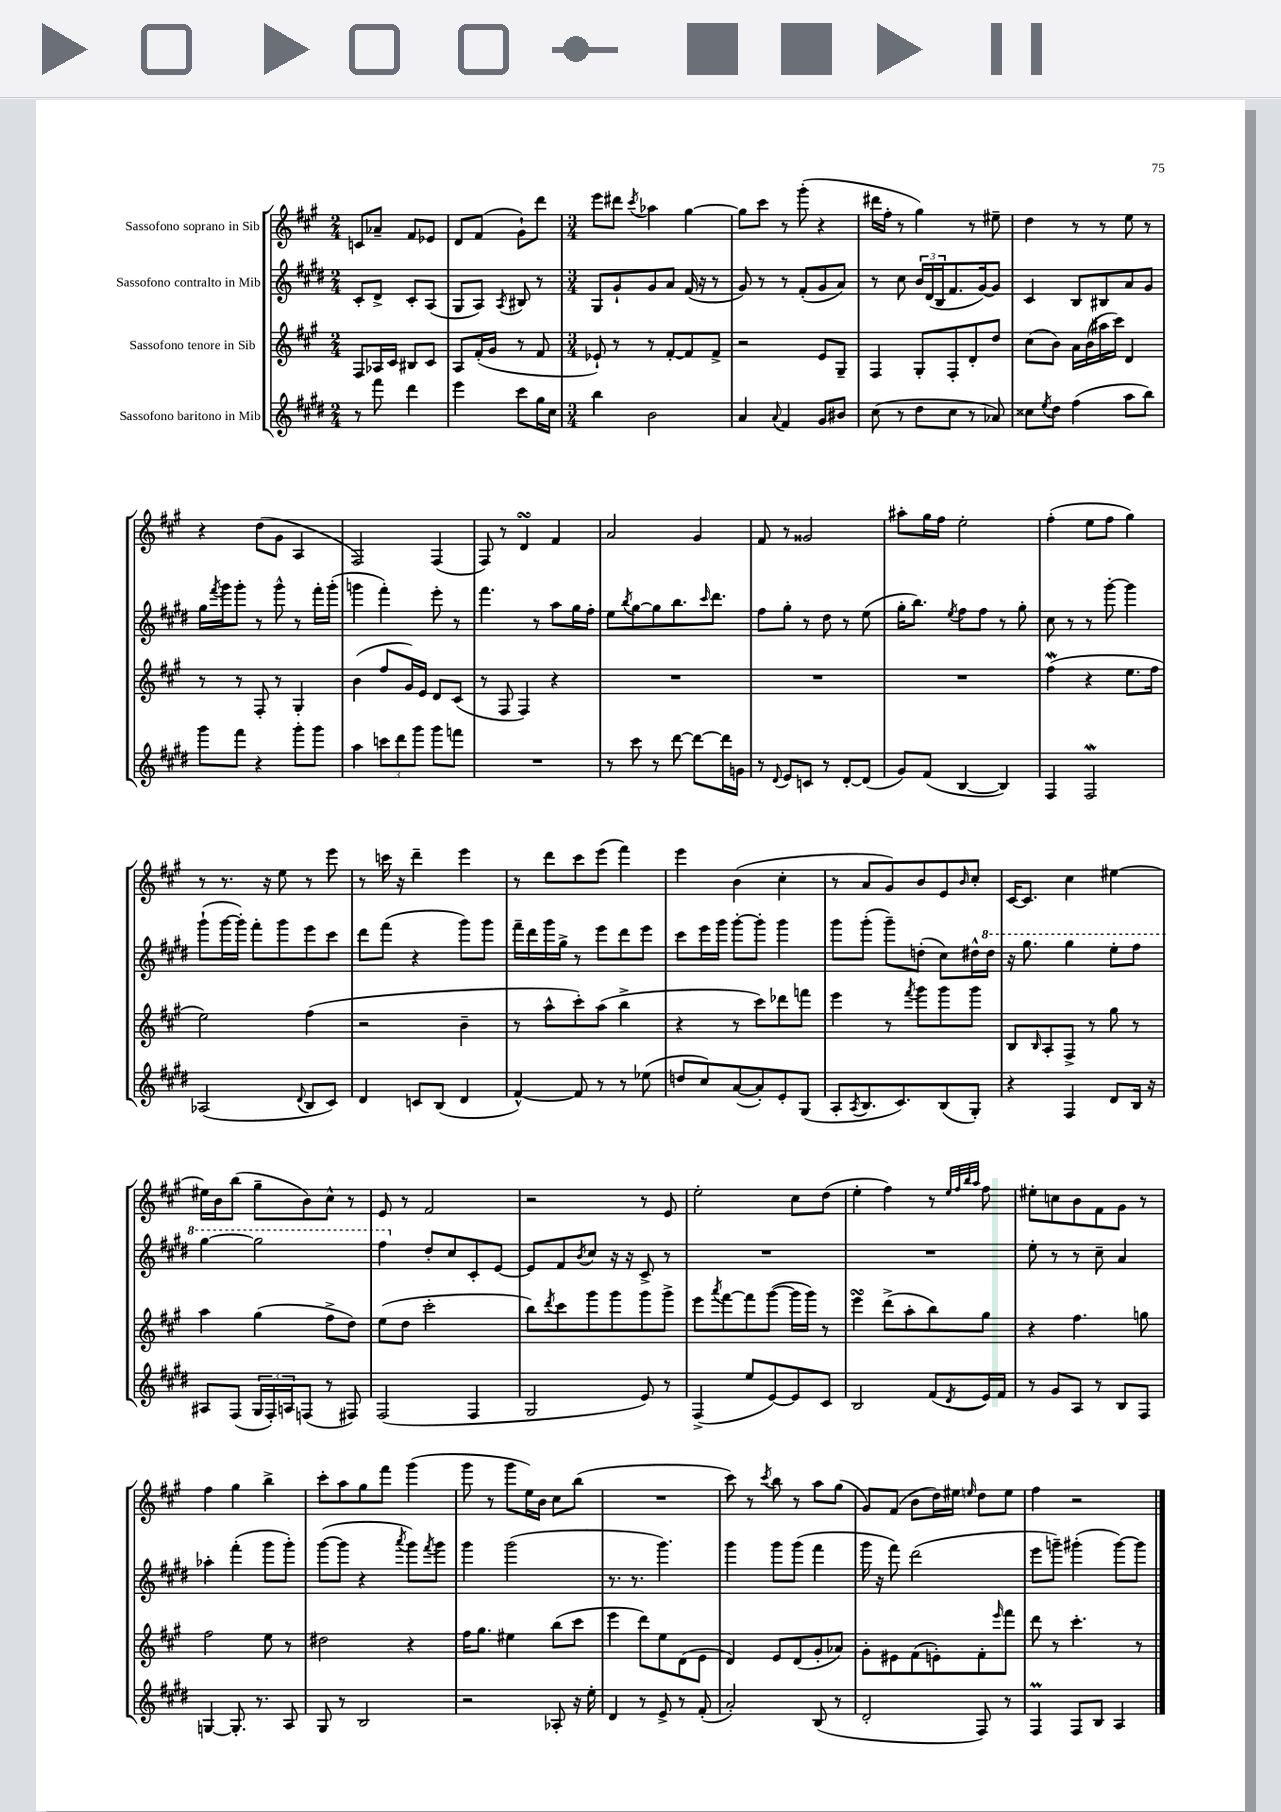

**kern	**kern	**kern	**kern
*staff4	*staff3	*staff2	*staff1
*clefG2	*clefG2	*clefG2	*clefG2
*k[f#c#g#d#]	*k[f#c#g#]	*k[f#c#g#d#]	*k[f#c#g#]
*M2/4	*M2/4	*M2/4	*M2/4
8r	8F#	8c#'	8c
8fff#	16A-	8d#^	8a-~
.	16c#	.	.
4ddd#	8B#	8c#'	8f#
.	8c#	(8A	8e-
=	=	=	=
4eee	8A	8G#	8d
.	(16f#'	8A)	(8f#
.	16g#	.	.
.	.	8qA	.
8ccc#	8r	8B#	8g#`)
16gg#	8f#	8r	8ddd
16cc#	.	.	.
=	=	=	=
*M3/4	*M3/4	*M3/4	*M3/4
4bb	8e-`)	8G#	8eee
.	8r	8g#`	8ddd#
.	.	.	8qccc#
2b	8r	8g#	4aa-
.	[8f#'	8a	.
.	8f#]	(16f#	[4gg#
.	.	16r	.
.	8f#^	8r	.
=	=	=	=
4a	2r	8g#)	8gg#]
.	.	8r	8ccc#
8qqa	.	.	.
4f#	.	8r	8r
.	.	(8f#'	(8ggg#'
8g#	8e	8g#	4r
8b#	8G#~	8a)	.
=	=	=	=
(8cc#	4F#	8r	16ddd#
.	.	.	16ff#'
8r	.	8cc#	8r
8dd#	8G#'	24b	4gg#)
.	.	(24d#	.
.	.	24B	.
8cc#	8F#'	8.f#	.
8r	8d'	.	8r
.	.	[16g#)	.
8a-)	8dd	8g#]	8ee#~
=	=	=	=
8cc##	(8cc#	4c#	4dd
8qee	.	.	.
8dd#	8b)	.	.
(4ff#	16a	8B	8r
.	(16b	.	.
.	16aa#	8B#	8r
.	16ccc#)	.	.
8aa	4d	8a	8ee
8bb)	.	8g#	8r
=	=	=	=
8ggg#	8r	16gg#	4r
.	.	8qfff#	.
.	.	16ggg#	.
8fff#	8r	8ggg#'	.
4r	8F#'	8r	(8dd
.	8r	8ggg#^^	8g#
8ggg#'	4G#'	8r	4A
8ggg#	.	16fff#'	.
.	.	(16ggg#'	.
=	=	=	=
4aa	(4b	4ggg	2F#)
12ccc	8ff#	4fff#')	.
12ddd#	.	.	.
.	16g#)	.	.
12ggg#	.	.	.
.	16e	.	.
8ggg#	8d	8eee'	(4F#
8fff	(8c#	8r	.
=	=	=	=
2.r	8r	4.fff#	8F#)
.	8F#	.	8r
.	4F#)	.	4d
.	.	8r	.
.	4r	8aa	4f#
.	.	16gg#	.
.	.	16ff#'	.
=	=	=	=
8r	2.r	8ee	2a
.	.	8qbb	.
8ccc#	.	[8gg#	.
8r	.	8gg#]	.
[8ddd#	.	8.bb	.
8ddd#_	.	.	4g#
.	.	16qqccc#	.
.	.	8.ddd#	.
16ddd#]	.	.	.
16g	.	.	.
=	=	=	=
8r	2.r	8ff#	8f#
8qqd#	.	.	.
8e	.	8gg#'	8r
8c	.	8r	2g##
8r	.	8dd#	.
[8d#'	.	8r	.
(8d#]	.	(8ee	.
=	=	=	=
8g#)	2.r	16gg#'	8aa#'
.	.	8.bb)	.
(8f#	.	.	16gg#
.	.	.	16ff#
.	.	8qee	.
[4B	.	8ff#	2ee'
.	.	8ff#	.
4B])	.	8r	.
.	.	8gg#'	.
=	=	=	=
4F#	(4ff#	8cc#	(4ff#'
.	.	8r	.
2F#	4r	8r	8ee
.	.	[8ggg#'	8ff#
.	8.ee	4ggg#]	4gg#)
.	16ff#	.	.
=	=	=	=
(2A-	2ee)	(8ggg#`	8r
.	.	[16ggg#	8.r
.	.	16ggg#'])	.
.	.	8fff#'	.
.	.	.	16r
.	.	8ggg#	8ee
8qqd#	.	.	.
8B	(4ff#	8eee	8r
8c#)	.	8ccc#	8eee
=	=	=	=
4d#	2r	8ddd#	8r
.	.	(8fff#	16ccc
.	.	.	16r
8c	.	4r	4ddd~
(8B	.	.	.
4d#	4b~	8ggg#)	4eee
.	.	8ggg#	.
=	=	=	=
[4f#^^)	8r	16fff#~	8r
.	.	16ddd#	.
.	8aa^^	16ggg#	8ddd
.	.	16gg#^	.
8f#]	8ccc#')	8r	8ccc#
8r	(8aa	8eee	(8eee
8r	4bb^	8ddd#	4fff#)
(8ee-	.	8eee	.
=	=	=	=
8dd	4r	8ccc#	4eee
8cc#)	.	16eee	.
.	.	16ggg#	.
([8a	8r	[8ggg#'	(4b
8a'])	8ccc#)	8ggg#']	.
8e'	8ddd-	4ggg#	4cc#'
(8G#	8fff	.	.
=	=	=	=
8A'	4eee	8ggg#	8r
8qA	.	.	.
8.B	.	(8ggg#'	8a
.	8r	8ggg#~)	8g#)
8.c#)	.	.	.
.	8qfff#	.	.
.	8ggg#	(8dd'	8b
(8B	8ggg#	8cc#)	8e
.	.	.	16qqb
8G#')	8ggg#	16dd#^^	8cc#'
.	.	16ddd#	.
=	=	=	=
4r	8B	16r	[16c#
.	.	8.ggg#	8.c#]
.	16qqB	.	.
.	8A'	.	.
4F#	8F#^	4ggg#	4cc#
.	8r	.	.
8d#	8gg#	8eee'	[4ee#
16B	8r	8fff#	.
16r	.	.	.
=	=	=	=
8A#	4aa	[4ggg#	16ee#]
.	.	.	16b
(8F#	.	.	(8bb
24G#	(4gg#	2ggg#]	8gg#~
24F#')	.	.	.
24A	.	.	.
(8F	.	.	8b)
8r	8ff#^	.	8cc#^^
8F#)	8dd)	.	8r
=	=	=	=
(2F#	(8ee	4fff#	8e
.	8dd	.	8r
.	2ccc#'	8dd#'	2f#
.	.	8cc#	.
4F#	.	8c#'	.
.	.	[8e	.
=	=	=	=
2G#	8bb)	8e]	2r
.	8qddd	.	.
.	8ccc#	8f#	.
.	.	8qb	.
.	8ggg#	8cc#	.
.	8ggg#	16r	.
.	.	16r	.
8e)	8ggg#	8c#^	8r
8r	8ggg#^	8r	8e
=	=	=	=
(4F#^	8eee	2.r	2ee'
.	8qaaa	.	.
.	[8fff#	.	.
8ee	8fff#]	.	.
[8e)	([8ggg#	.	.
8e]	16ggg#]	.	8cc#
.	16ggg#)	.	.
8c#	8r	.	(8dd
=	=	=	=
2B	4eee	2.r	4ee'
.	(8ddd^	.	4ff#)
.	8aa'	.	.
(8f#	8bb)	.	8r
.	.	.	32qqee
.	.	.	32qqff#
.	.	.	32qqbb
8qd#	.	.	32qqaa
16e)	8gg#	.	8ff#
16f#	.	.	.
=	=	=	=
8r	4r	8ee'	8ee#'
8g#	.	8r	8cc
8A	4.ff#	8r	8b
8r	.	8cc#~	8f#
8B	.	4a	8g#
8F#	8gg	.	8r
=	=	=	=
[4G	2ff#	4aa-'	4ff#
8.G']	.	(4fff#'	4gg#
8.r	.	.	.
.	8ee	8ggg#	4bb^
8A	8r	8ggg#')	.
=	=	=	=
8G#	2dd#	([8ggg#	8ccc#'
8r	.	8ggg#]	8aa
2B	.	4r	8gg#
.	.	.	8fff#
.	.	8qaaa	.
.	4r	8ggg#)	(4ggg#
.	.	8qfff#	.
.	.	8ggg#	.
=	=	=	=
2r	16ff#	4ggg#	8ggg#
.	8.gg#	.	.
.	.	.	8r
.	4ee#	(2ggg#	8ggg#
.	.	.	16ee)
.	.	.	16b
8A-'	(8bb	.	8cc#
16r	8ccc#	.	(8bb
16ee'	.	.	.
=	=	=	=
4d#	4eee	8.r	2.r
.	.	8.r	.
8r	8ddd)	.	.
8e^	8ee	4.ggg#)	.
8r	(8d	.	.
(8f#'	8e	.	.
=	=	=	=
2a')	4d)	4ggg#	8ccc#)
.	.	.	8r
.	.	.	8qccc#
.	8e	8ggg#	8bb
.	(8d	(8ggg#	8r
(8B	8g#'	4fff#	8aa
8r	8a-)	.	(8gg#
=	=	=	=
2d#'	8g#'	16ggg#	8g#)
.	.	16r	.
.	8e#	8fff#)	(8f#
.	(8f#	(2ddd#	8b
.	8e')	.	16dd)
.	.	.	16ee#
.	.	.	16qqee
8F#)	8f#'	.	8dd
.	16qqeee	.	.
8r	8fff#	.	8ee
=	=	=	=
4F#	8ddd	8eee	4ff#
.	8r	8ggg~)	.
8F#	4.ccc#'	(4ggg#'	2r
8B	.	.	.
4A	.	[8ggg#)	.
.	8r	8ggg#]	.
==	==	==	==
*-	*-	*-	*-
